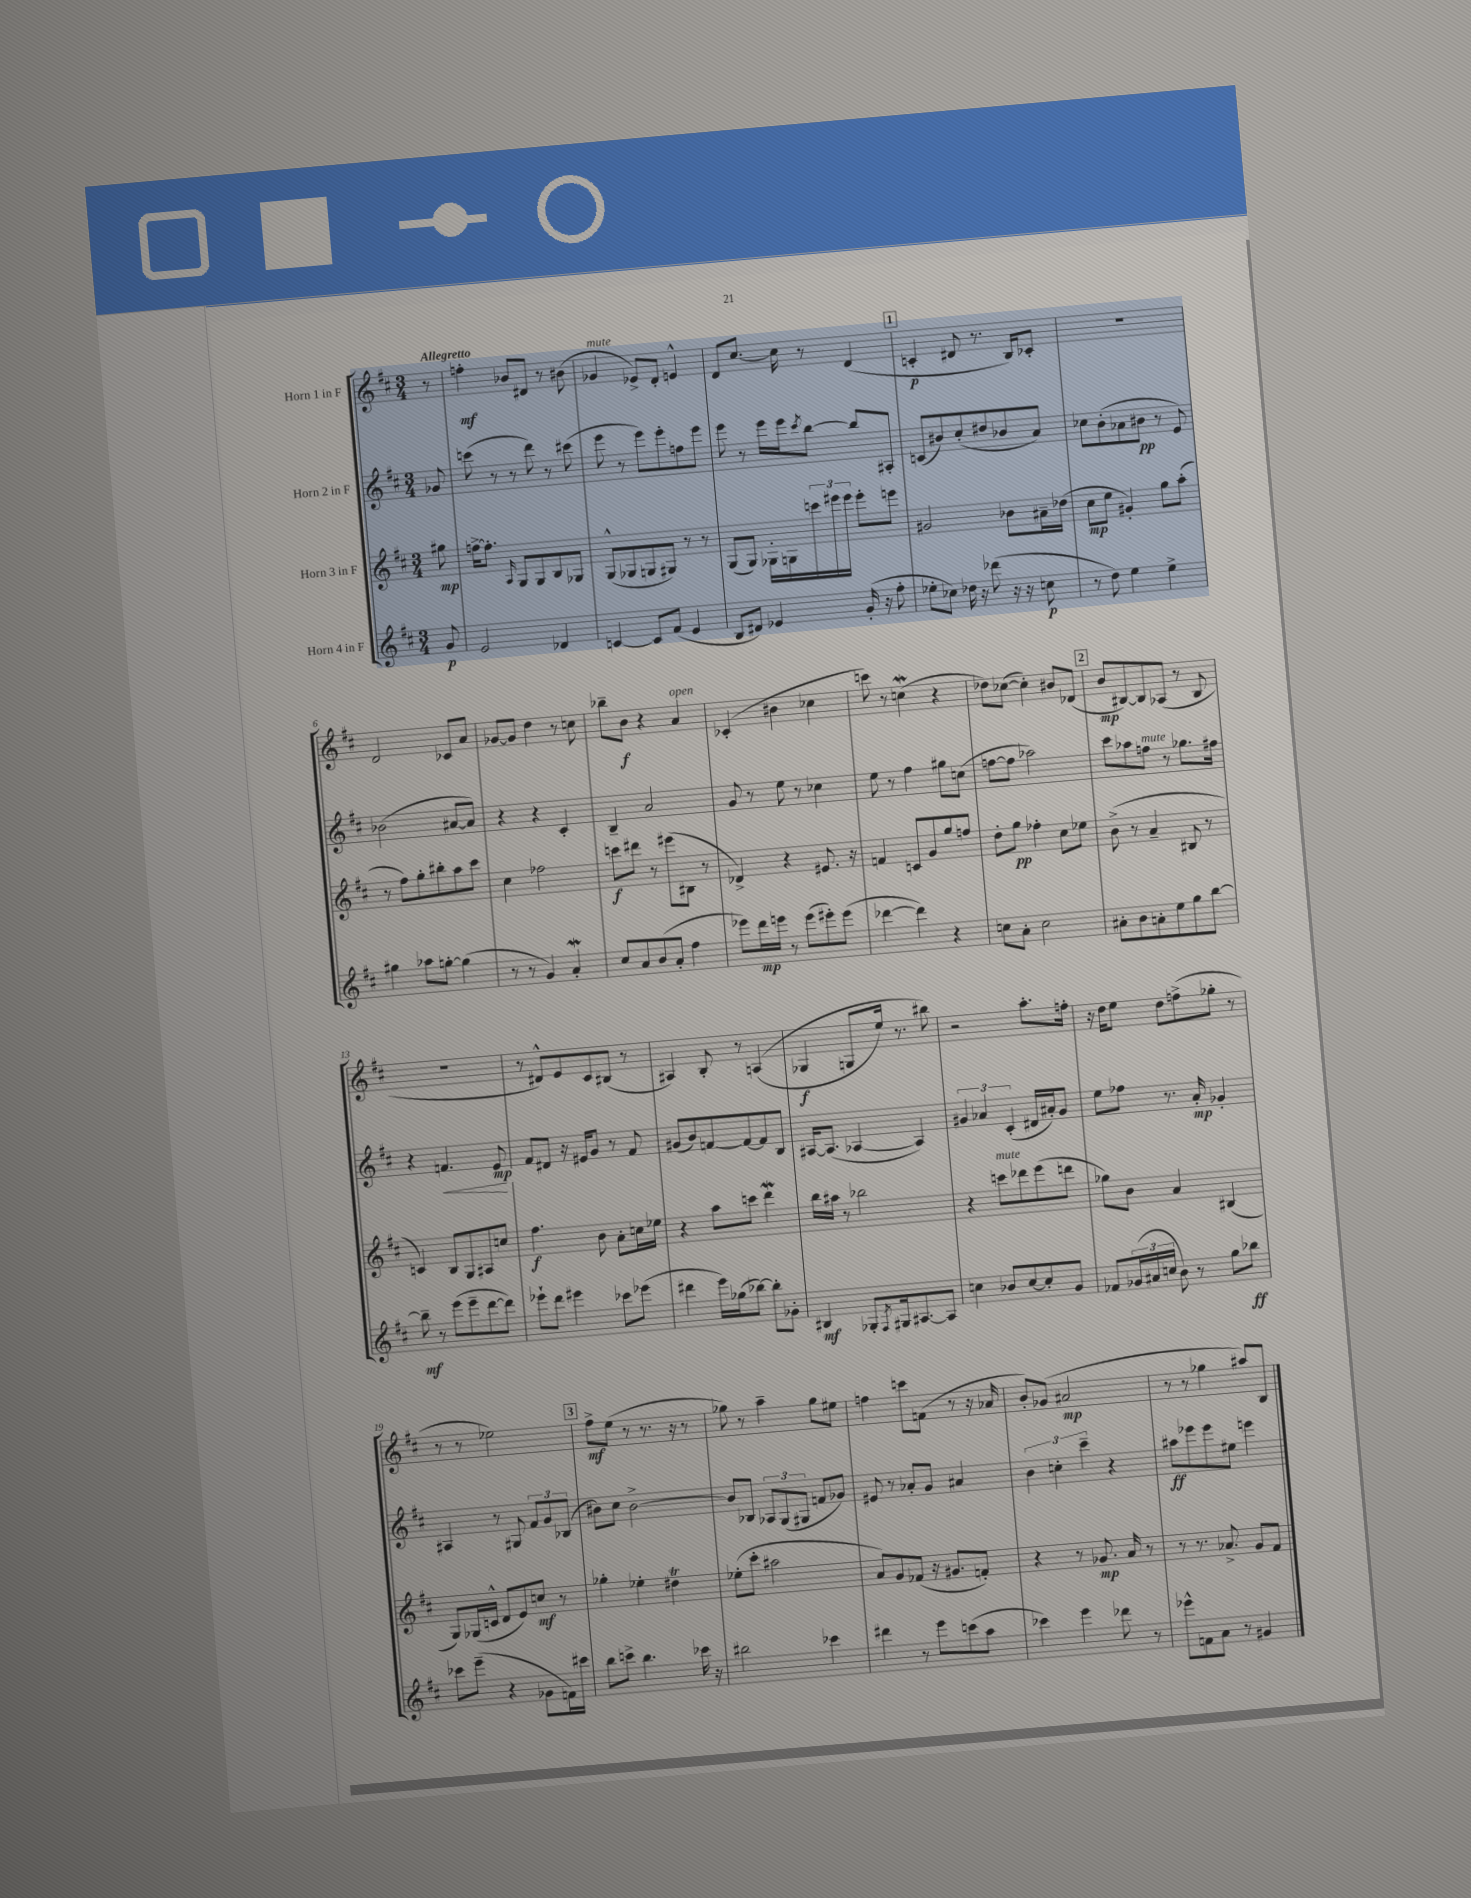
<<
\new StaffGroup <<
\new Staff = "s0" \with { instrumentName = "Horn 1 in F" } {
    \clef treble \key d \major \numericTimeSignature \time 3/4 \partial 8 \tempo "Allegretto"
    r8 |
    f''4-.\mf bes'8 dis'8 r8 bis'8( |
    ges'4^\markup { \italic "mute" } ees'8->) d'8-. e'4-^ |
    d'8 cis''8.~ cis''16 r8 d'4( |
    \mark \markup { \box "1" } c'4-.\p dis'8 r8. b16) ces'8-. |
    R2. |
    d'2 ces'8 a'8 |
    ges'8~ ges'8 d''4 r8 c''8 |
    bes''8-- b'8\f r4 a'4^\markup { \italic "open" } |
    ces'4-.( bis'4 ces''4 |
    c'''8) r8 c''4\mordent( r4 |
    des''8) ces''8~( ces''4-.) bis'8 des'8( |
    \mark \markup { \box "2" } b'8\mp bis8~) bis8 aes8( r8 bis8 |
    R2. |
    r8 dis'8-^) e'8 cis'8 bis8( r8 |
    ais4) b8-. r8 a4(\( |
    ges4\f g8 e''16) r8. bis''8\) |
    r2 a''8.-. f''16-. |
    r16 d''16 e''8 d''8 f''8->( ges''8-. r8 |
    r8 r8 ees''2) |
    \mark \markup { \box "3" } fis''8->\mf e''8( r8 r8. r16 r8 |
    ges''8) r8 a''4-- ges''8 eis''8 |
    f''4 c'''8 f'8( r8 r16 aes'16 |
    b'8-.) ges'8( ais'2\mp |
    r8 r8 ges''4 ais''8) b8 \bar "|." |
}
\new Staff = "s1" \with { instrumentName = "Horn 2 in F" } {
    \clef treble \key d \major \numericTimeSignature \time 3/4 \partial 8
    ges'8 |
    c'''8( r8 r8 d'''8) r8 cis'''8( |
    e'''8 r8 e'''8) e'''8-. f''8 e'''8 |
    e'''8 r8 e'''16 e'''16 \acciaccatura { cis'''8 } b''8~ b''8 ais8-. |
    \mark \markup { \box "1" } c'8( bis'8) cis''8-.( dis''8 bes'8 a'8) |
    ces''8 b'8-.( aes'8 bis'8\pp r8 e'8) |
    bes'2( ais'8~ ais'8) |
    r4 r4 cis'4-. |
    b4-- a'2 |
    g'8 r8 e''8 r8 ces''4 |
    e''8 r8 fis''4 gis''8 c''8( |
    f''8~ f''8 aes''2) |
    \mark \markup { \box "2" } cis'''8 aes''8 f''8^\markup { \italic "mute" } r8 ges''8. fis''16 |
    r4 f'4.\< e'8\mp\! |
    fis'8 dis'8 r16 eis'16 g'8 r8 fis'8 |
    gis'8( b'8) f'8~ f'8~ f'8 b8 |
    ais16~ ais8.( aes4~ aes4) |
    \tuplet 3/2 { gis'4 aes'4 cis'4-.( } dis'16 ais'16-.) gis'8 |
    e''8 fes''8 r8. a'16-.\mp ges'4-. |
    ais4 r8 gis8 \tuplet 3/2 { fis'8 g'8 bes8( } |
    \mark \markup { \box "3" } bis'8) cis''8 bis'2~-> |
    bis'8 bes8 \tuplet 3/2 { aes8 g8( gis8 } f'8 ges'8) |
    eis'8 r8 aes'8-. g'8 ais'4 |
    \tuplet 3/2 { b'4 c''4-. cis'''4-- } r4 |
    ais''8\ff ees'''8 ees'''8 eis''8 e'''4 \bar "|." |
}
\new Staff = "s2" \with { instrumentName = "Horn 3 in F" } {
    \clef treble \key d \major \numericTimeSignature \time 3/4 \partial 8
    gis''8\mp |
    f''16~-> f''8.-. \grace { a16 } g8 g8 b8 ges8 |
    g8-^( ges8 g8 gis8) r8 r8 |
    g8( g8) ges16-. g16 \tuplet 3/2 { c'''16 eis'''16 eis'''16 } eis'''8-. e'''8 |
    \mark \markup { \box "1" } gis'2 bes'8 ais'16-- des''16( |
    cis''8\mp e''8 gis'4-.) g''8 a''8-.( |
    r8 fis''8) g''8-. bis''8-. a''8 cis'''8 |
    cis''4 fes''2 |
    c'''8\f dis'''8 r8 eis'''8( bis8 r8 |
    des'4->) r4 eis'8. r16 |
    f'4 c'8 g'8 g''8 f''8 |
    d''8-. g''8\pp fes''4-. cis''8 ees''8 |
    \mark \markup { \box "2" } b'8->( r8 a'4-- bis8 r8 |
    c'4) b8 g8 ais8 c''8 |
    fis''4.\f b'8 a'8-. c''16 ees''16 |
    r4 a''8 c'''8 d'''4\mordent |
    b''16 ais''16 r8 bes''2 |
    r4 c'''8^\markup { \italic "mute" } des'''8 e'''8( d'''8 |
    ges''8) b'8 a'4 bis4( |
    g8) ges16( c'16-^ d'8 e'8) c''8\mf r8 |
    \mark \markup { \box "3" } ges''4-. ees''4-. dis''4\trill |
    ees''8-.( cis'''8-. ais''2 |
    a'8) g'8 fes'8( r16 gis'8. f'8-.) |
    r4 r8 ges'8.\mp a'16 r8 |
    r8 r8. aes'8.-> g'8 fis'8 \bar "|." |
}
\new Staff = "s3" \with { instrumentName = "Horn 4 in F" } {
    \clef treble \key d \major \numericTimeSignature \time 3/4 \partial 8
    g'8\p |
    e'2 des'4 |
    c'4~ c'8 fis'8( e'4 |
    b8 dis'8) ees'4 g'16-.( r16 fis''8-. |
    \mark \markup { \box "1" } ees''8-. ces''8) des''16 r16 des'''8( r16 r16 c''8\p |
    r8 d''8) e''4 e''4-> |
    gis''4 aes''8 g''8~-. g''4( |
    r8 r8 g'4) a'4-.\mordent |
    cis''8 a'8 b'8( a'8-. fis''4 |
    ees'''8) d'''16\mp e'''16 r8 e'''8( eis'''8-.) eis'''8( |
    des'''4~ des'''4) r4 |
    c''8 a'8-. c''2 |
    \mark \markup { \box "2" } ais'8-. b'8 a'8-. e''8 g''8 b''8~ |
    b''8--\mf r8 e'''8( e'''8-- d'''8~ d'''8) |
    ees'''8-! d'''8 eis'''4 ces'''8 ees'''8( |
    dis'''4 e'''16) ges''16( bes''8~) bes''8-. ges'8-. |
    bis4\mf ges8-. \acciaccatura { fis8 } gis16 ais8.~ ais8 |
    c''4 bes'8 c''8~ c''8-. g'8 |
    fes'8 \tuplet 3/2 { ges'16( ais'16 c''16 } b'8) r8 g''8 bes''8\ff |
    ces'''8 e'''8--( r4 ges'8 f'16) cis'''16 |
    \mark \markup { \box "3" } b''8 c'''8-> b''4. ces'''16 r16 |
    bis''2 ces'''4 |
    dis'''4 r8 e'''8 c'''8( a''8 |
    ces'''4) e'''4 des'''8 r8 |
    ees'''8-^ f'8 a'8 r8 gis'4 \bar "|." |
}
>>
>>
